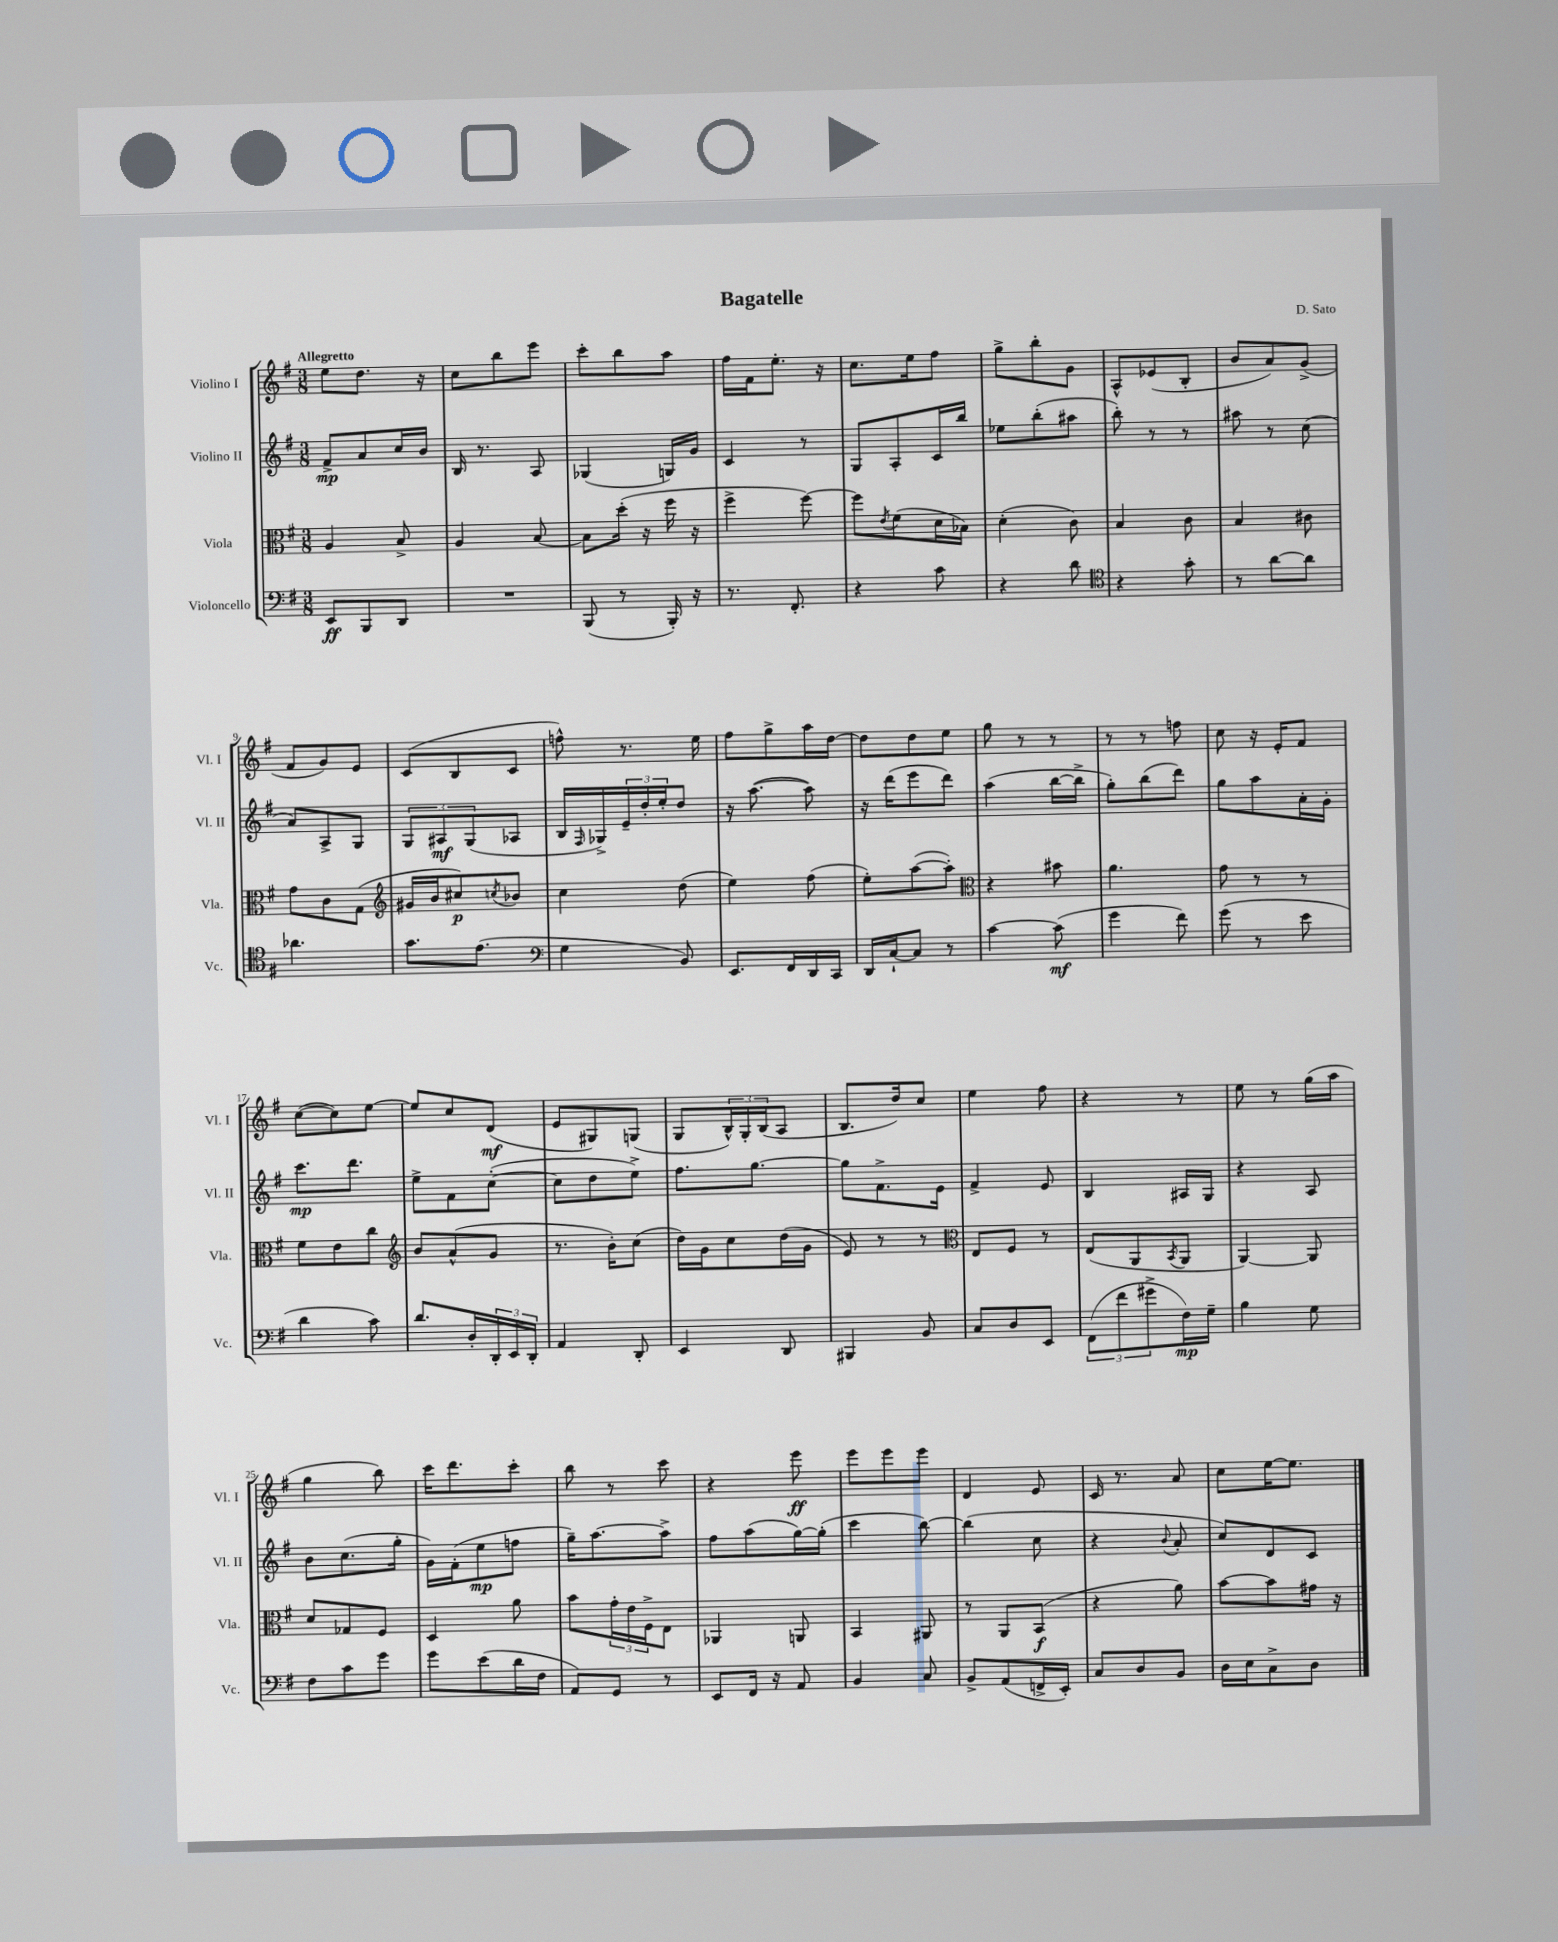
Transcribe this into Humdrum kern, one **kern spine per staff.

**kern	**kern	**kern	**kern
*staff4	*staff3	*staff2	*staff1
*clefF4	*clefC3	*clefG2	*clefG2
*k[f#]	*k[f#]	*k[f#]	*k[f#]
*M3/8	*M3/8	*M3/8	*M3/8
8EE/L	4A/	8f#^/L	8ee\L
8BBB/	.	8a/	8.dd\J
8DD/J	8B^/	16cc/L	.
.	.	16b/JJ	16r
=	=	=	=
4.r	4A/	16B/	8cc\L
.	.	8.r	.
.	.	.	8bb\
.	[8B/	8A/	8eee\J
=	=	=	=
(8BBB/	8B\]L	(4G-/	8ccc'\L
8r	(16dd'\Jk	.	8bb\
.	16r	.	.
16BBB'/)	16ff#\	16G/LL)	8aa\J
16r	16r	16g/JJ	.
=	=	=	=
8.r	4ff#^\	4c/	16ff#\LL
.	.	.	16f#\J
.	.	.	8.ee'\J
8.FF#'/	.	.	.
.	[8ff#\)	8r	.
.	.	.	16r
=	=	=	=
4r	8ff#\]L	8G/L	8.cc\L
.	8qe/	.	.
.	(8f#\	8A'/	.
.	.	.	16ee\k
8c\	16d\L	16c/L	8ff#\J
.	16B-\JJ)	16bb/JJ	.
=	=	=	=
4r	(4d'\	8ee-\L	8gg^\L
.	.	(8bb'\	8bb'\
8d\	8c\)	8aa#\J	8g\J
=	=	=	=
*clefC4	*	*	*
4r	4B/	8bb'\)	8A^^/L
.	.	8r	(8e-/
8g'\	8c\	8r	8B'/J
=	=	=	=
8r	4B/	8aa#\	8b/L
[8a\L	.	8r	8a/)
8a\]J	8c#\	(8cc\	(8g^/J
=	=	=	=
4.a-\	8g\L	8a/L)	8f#/L
.	8c\	8A^/	8g/)
.	(8G\J	8G/J	8e/J
=	=	=	=
*	*clefG2	*	*
8.g\L	16g#/LL	12G/L	(8c/L
.	16b/J	.	.
.	.	12A#/	.
.	8cc#/)	.	8B/
.	.	(12G/	.
(8.e\J	.	.	.
.	8qcc/	.	.
.	8b-/J	8A-/J	8c/J
=	=	=	=
*clefF4	*	*	*
4G\	4cc\	16B/LL	8ff^^\)
.	.	16qqF#/	.
.	.	16G-^/)	.
.	.	24e~/	8.r
.	.	24dd'/	.
.	.	24ee'/J	.
8BB/)	(8dd\	8dd/J	.
.	.	.	16ee\
=	=	=	=
8.EE/L	4ee\)	16r	8ff#\L
.	.	([8.aa\	.
.	.	.	8gg^\
16FF#/L	.	.	.
16DD/	(8ff#\	8aa\])	16aa\L
16CC/JJ	.	.	[16dd\JJ
=	=	=	=
16DD/LL	8ee'\L)	16r	8dd\]L
[16C`/J	.	(16ddd\LK	.
8C/]J	([8aa\	8eee\	8dd\
8r	8aa'\]J)	8ddd\J)	8ee\J
=	=	=	=
*	*clefC3	*	*
[4c\	4r	(4aa\	8gg\
.	.	.	8r
(8c\]	8b#\	[16bb\LL	8r
.	.	16bb^\]JJ	.
=	=	=	=
4g\	4.a\	8gg'\L)	8r
.	.	(8bb\	8r
8f#\)	.	8ddd\J)	8ff\
=	=	=	=
(8g\	8g\	8gg\L	8cc\
8r	8r	8aa\	16r
.	.	.	16e'/LK
8e\	8r	16a'\L	8f#/J
.	.	16g'\JJ	.
=	=	=	=
4d\	8f#\L	8.ccc\L	([8cc\L
.	8e\	.	8cc\])
.	.	8.ddd\J	.
8c\)	8cc\J	.	[8ee\J
=	=	=	=
*	*clefG2	*	*
8.d/L	8b/L	8ee^\L	8ee/]L
.	(8a^^/	8f#\	8cc/
16D'/L	.	.	.
24DD'/	8g/J	([8cc'\J	(8d/J
24EE/	.	.	.
24DD'/JJ	.	.	.
=	=	=	=
4AA/	8.r	8cc\]L	8e/L
.	.	8dd\	8G#/)
.	16b'\LK)	.	.
8DD'/	(8cc\J	8ee^\J)	(8G/J
=	=	=	=
4EE/	16dd\LL)	8.ff#\L	8G/L
.	16g\J	.	.
.	8cc\	.	24B^^/L)
.	.	.	24G'/
.	.	[8.gg\J	.
.	.	.	(24B/J
8DD/	(16dd\L	.	8A/J
.	16g\JJ	.	.
=	=	=	=
4BBB#/	8e/)	8gg\]L	8.B/L
.	8r	8.f#^\	.
.	.	.	16dd/k)
8BB/	8r	.	8cc/J
.	.	16e\Jk	.
=	=	=	=
*	*clefC3	*	*
8C/L	8E/L	4f#^/	4ee\
8D/	8F#/J	.	.
8EE/J	8r	8e/	8ff#\
=	=	=	=
(12FF#\L	(8E/L	4B/	4r
12f#\	.	.	.
.	8AA/	.	.
12g#^\	.	.	.
.	8qBB/	.	.
16F#\L)	8AA/J	16A#/LL	8r
16G~\JJ	.	16G/JJ	.
=	=	=	=
4B\	[4AA/)	4r	8ee\
.	.	.	8r
8G\	8AA/]	8A/	(16gg\LL
.	.	.	16aa\JJ
=	=	=	=
8F#\L	8d/L	8b\L	4gg\
8c\	8G-/	(8.cc\	.
8g\J	8F#/J	.	8bb\)
.	.	16gg'\Jk	.
=	=	=	=
8g\L	4D/	16g\LL)	16ccc\LK
.	.	(16f#'\J	8.ddd\
(8e\	.	8ee\	.
16d\L	8a\	8ff\J	8ccc'\J
16F#\JJ	.	.	.
=	=	=	=
8AA/L)	8b\L	16gg~\LK)	8bb\
.	.	[8.aa\	.
8GG/J	24g'\L	.	8r
.	24e\	.	.
.	24F#^\J	.	.
8r	8E\J	8aa^\]J	8ccc\
=	=	=	=
8EE/L	4AA-/	8ff#\L	4r
16FF#/Jk	.	(8aa\	.
16r	.	.	.
8AA/	8AA/	[16gg\L)	8eee\
.	.	(16gg'\]JJ	.
=	=	=	=
4BB/	4BB/	4ccc\	8eee\L
.	.	.	8eee\
8C/	8AA#/	[8bb\)	8eee\J
=	=	=	=
8BB^/L	8r	(4bb\]	4d/
(8AA/	8AA/L	.	.
16FF^/L	(8BB/J	8cc\	8e/
16EE'/JJ)	.	.	.
=	=	=	=
8C/L	4r	4r	16c/
.	.	.	8.r
8D/	.	.	.
.	.	8qqb/	.
8BB/J	8a\)	8a'/	8a/
=	=	=	=
16D\LL	[8b\L	8cc/L)	8cc\L
16E\J	.	.	.
8C^\	8b\]	8d/	[16ee\K
.	.	.	8.ee\]J
8D\J	16g#\Jk	8c/J	.
.	16r	.	.
==	==	==	==
*-	*-	*-	*-
